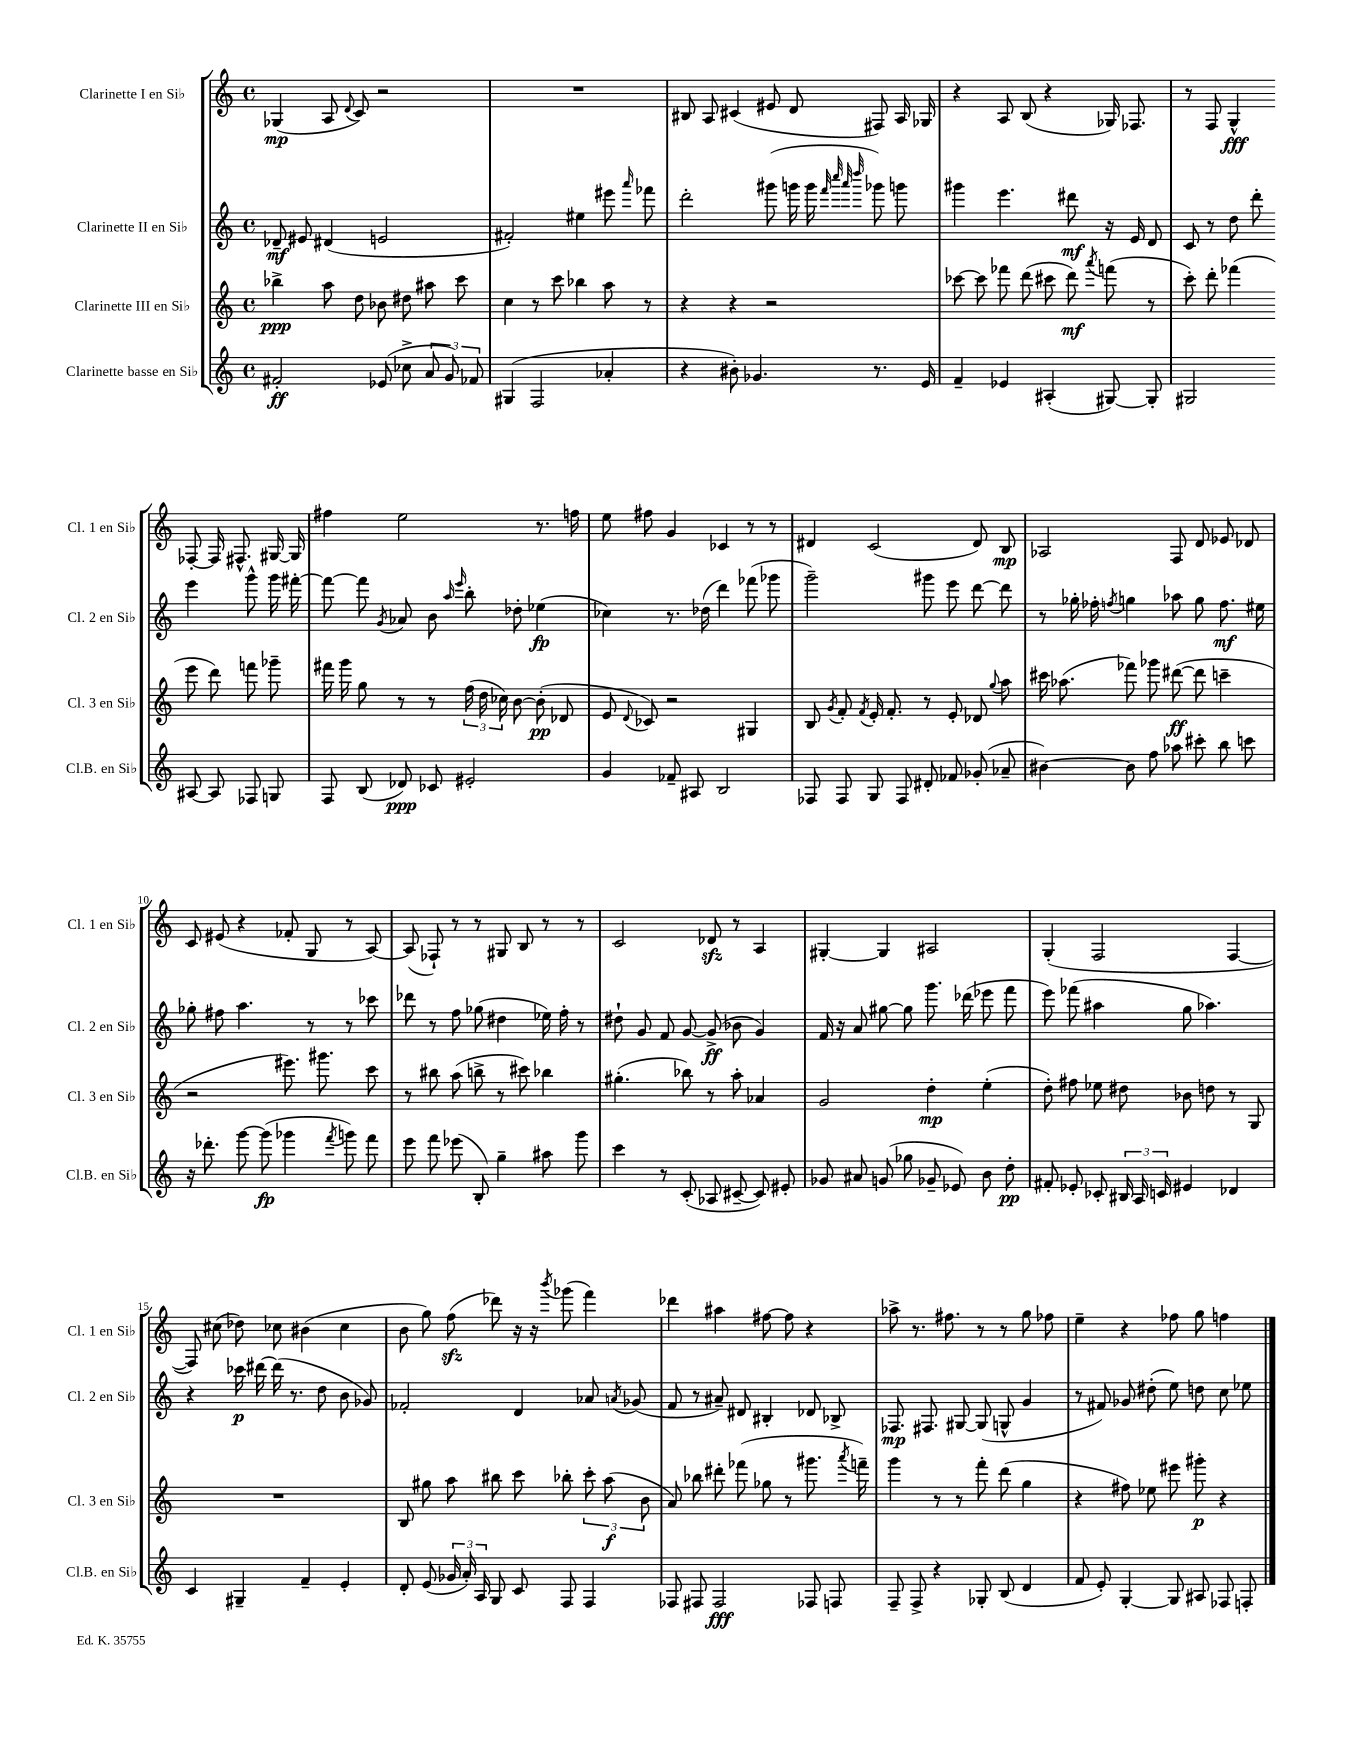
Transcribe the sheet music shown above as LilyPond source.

<<
\new StaffGroup <<
\new Staff = "s0" \with { instrumentName = "Clarinette I en Sib" shortInstrumentName = "Cl. 1 en Sib" } {
    \clef treble \key c \major \defaultTimeSignature \time 4/4
    \autoBeamOff ges4\mp( a8 \appoggiatura { d'8 } c'8) r2 |
    R1 |
    bis8 a8 cis'4( eis'8 d'8 fis8) a16 ges16 |
    r4 a8 b8( r4 ges16) fes8. |
    r8 f8 g4-^\fff fes8~-. fes16 fis8.-^ gis16~ gis16 |
    fis''4 e''2 r8. f''16 |
    e''8 fis''8 g'4 ces'4 r8 r8 |
    dis'4 c'2( dis'8) b8\mp |
    aes2 f8 d'8 ees'8 des'8 |
    c'8 eis'8( r4 fes'8-. g8 r8 a8~) |
    a8( fes8-!) r8 r8 gis8 b8 r8 r8 |
    c'2 des'8\sfz r8 a4 |
    gis4~-. gis4 ais2 |
    g4-.( f2 f4~ |
    f8) cis''8( des''8) ces''8 bis'4( ces''4 |
    b'8 g''8) f''8\sfz( des'''8) r16 r16 \acciaccatura { b'''8 } ges'''8( f'''4) |
    des'''4 ais''4 fis''8~ fis''8 r4 |
    aes''8-> r8. fis''8. r8 r8 g''8 fes''8 |
    e''4-- r4 fes''8 g''8 f''4 \bar "|." |
}
\new Staff = "s1" \with { instrumentName = "Clarinette II en Sib" shortInstrumentName = "Cl. 2 en Sib" } {
    \clef treble \key c \major \defaultTimeSignature \time 4/4
    \autoBeamOff des'8--\mf eis'8 dis'4( e'2 |
    fis'2-.) eis''4 eis'''8 \grace { a'''16 } fes'''8 |
    d'''2-. gis'''8( g'''16 g'''16 \grace { f'''32 c''''32 a'''32 d''''32 } ges'''8) g'''8 |
    gis'''4 e'''4. dis'''8\mf r16 e'16 d'8 |
    c'8 r8 d''8 d'''8-. e'''4 g'''8-^ g'''16 fis'''16~-. |
    fis'''8~ fis'''8 \acciaccatura { g'8 } aes'8 b'8 \grace { a''16 e'''16 } b''8-. des''8-. ees''4\fp( |
    ces''4) r8. des''16( d'''4) fes'''8( ges'''8 |
    g'''2--) gis'''8 e'''8 d'''8~ d'''8 |
    r8 ges''16-. fes''16-. \acciaccatura { f''8 } g''4 aes''8 g''8 f''8.\mf eis''16 |
    ges''8-. fis''8 a''4. r8 r8 ces'''8 |
    des'''8 r8 f''8 ges''8( dis''4 ees''16) f''16-. r8 |
    dis''8-! g'8 f'8 g'8~ g'8->\ff( bes'8 g'4) |
    f'16 r16 a'8 gis''8~ gis''8 g'''8. des'''16( ees'''8 f'''8 |
    e'''8) fes'''8( ais''4 g''8 aes''4.) |
    r4 ces'''16\p dis'''16~ dis'''16( r8. d''8 b'8 ges'8) |
    fes'2-. d'4 aes'8 \acciaccatura { a'8 } ges'8( |
    f'8 r8 ais'8--) dis'8 bis4-. des'8 bes8-> |
    fes8.\mp fis8. gis8~ gis8( g8-^ g'4 |
    r8 fis'8) ges'8 dis''8-.( e''8) d''8 c''8 ees''8 \bar "|." |
}
\new Staff = "s2" \with { instrumentName = "Clarinette III en Sib" shortInstrumentName = "Cl. 3 en Sib" } {
    \clef treble \key c \major \defaultTimeSignature \time 4/4
    \autoBeamOff bes''4->\ppp a''8 d''8 bes'8 dis''8 ais''8 c'''8 |
    c''4 r8 c'''8 bes''4 a''8 r8 |
    r4 r4 r2 |
    ces'''8~ ces'''8 fes'''8 d'''8( cis'''8 d'''8\mf) \acciaccatura { a'''8 } f'''8( r8 |
    c'''8-.) d'''8-. fes'''4( e'''8 d'''8) f'''8 ges'''8-- |
    fis'''16 g'''16 g''8 r8 r8 \tuplet 3/2 { f''16( d''16 ces''16) } b'8~ b'8-.\pp( des'8 |
    e'8 \appoggiatura { d'8 } ces'8) r2 gis4 |
    b8 \acciaccatura { g'8 } f'8-. \acciaccatura { f'8 } e'16-. f'8.-. r8 e'8-. des'8 \appoggiatura { g''8 } a''8 |
    cis'''16 aes''8.( fes'''8) ges'''8 dis'''8~\ff( dis'''8 c'''4-- |
    r2 eis'''8.) gis'''8. c'''8 |
    r8 bis''8 a''8( b''8-> r8 cis'''8) bes''4 |
    gis''4.-.( bes''8) r8 a''8-. aes'4 |
    g'2 d''4-.\mp e''4-.( |
    d''8-.) fis''8 ees''8 dis''8 bes'8 d''8 r8 g8 |
    R1 |
    b8 gis''8 a''8 bis''8 c'''8 bes''8-. \tuplet 3/2 { c'''8-. a''8\f( b'8 } |
    a'8) bes''8 dis'''8-. fes'''8( ges''8 r8 gis'''8. \acciaccatura { a'''8 } f'''16--) |
    g'''4 r8 r8 f'''8-. d'''8( g''4 |
    r4 fis''8) ees''8 eis'''8 gis'''8-.\p r4 \bar "|." |
}
\new Staff = "s3" \with { instrumentName = "Clarinette basse en Sib" shortInstrumentName = "Cl.B. en Sib" } {
    \clef treble \key c \major \defaultTimeSignature \time 4/4
    \autoBeamOff fis'2-.\ff ees'8( ces''8-> \tuplet 3/2 { a'8 g'8) fes'8 } |
    gis4( f2 aes'4-. |
    r4 bis'8-.) ges'4. r8. e'16 |
    f'4-- ees'4 ais4-.( gis8~) gis8-. |
    gis2 ais8~ ais8 fes8 g8 |
    f8 b8( des'8\ppp) ces'8 eis'2-. |
    g'4 fes'8-- ais8 b2 |
    fes8 fes8 g8 fes8 dis'8-. fes'8 ges'8-.( aes'8-- |
    bis'4~) bis'8 f''8 aes''8 cis'''8-. b''8 c'''8 |
    r16 des'''8.-. g'''8~ g'''8\fp( ges'''4 \acciaccatura { f'''8 } g'''8) f'''8 |
    e'''8 f'''8 ees'''8( b8-.) g''4-- ais''8 g'''8 |
    c'''4 r8 c'8-.( aes8 cis'8~-- cis'8) eis'8-. |
    ges'8 ais'8 g'8( ges''8 ges'8-- ees'8) b'8 d''8-.\pp |
    fis'8-. ees'8-. ces'8-. \tuplet 3/2 { bis16 a16 c'16 } eis'4 des'4 |
    c'4 gis4-- f'4-- e'4-. |
    d'8-. e'8( \tuplet 3/2 { ges'16 a'16-.) a16 } g8 c'8 f8 f4 |
    fes8 fis8 fis2\fff fes8 f8 |
    f8-- f8-> r4 ges8-. b8( d'4 |
    f'8 e'8-.) g4~-. g8 ais8 fes8 f8-. \bar "|." |
}
>>
>>
